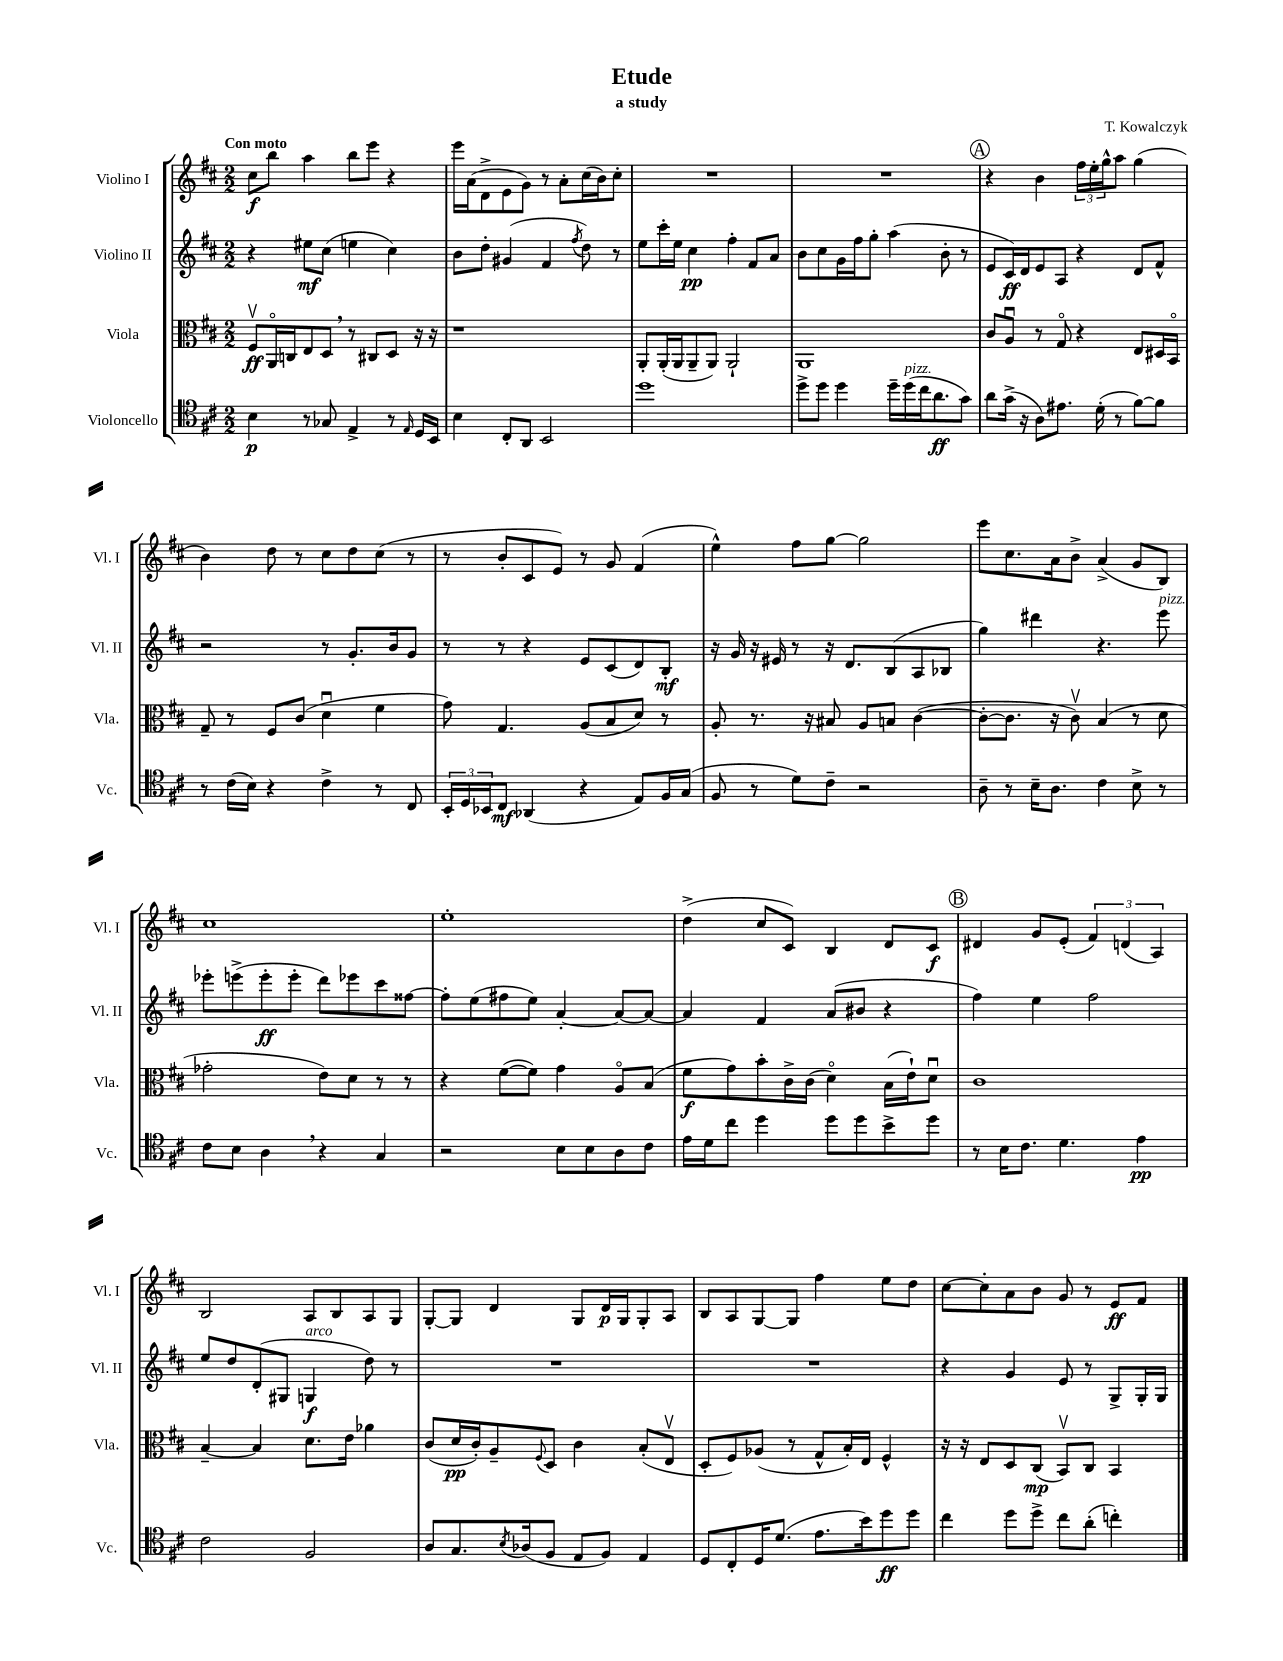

**kern	**dynam	**kern	**dynam	**kern	**dynam	**kern	**dynam
*part4	*part4	*part3	*part3	*part2	*part2	*part1	*part1
*staff4	*staff4	*staff3	*staff3	*staff2	*staff2	*staff1	*staff1
*I"Violoncello	*	*I"Viola	*	*I"Violino II	*	*I"Violino I	*
*I'Vc.	*	*I'Vla.	*	*I'Vl. II	*	*I'Vl. I	*
*clefC4	*	*clefC3	*	*clefG2	*	*clefG2	*
*k[f#c#]	*	*k[f#c#]	*	*k[f#c#]	*	*k[f#c#]	*
*M2/2	*	*M2/2	*	*M2/2	*	*M2/2	*
=1	=1	=1	=1	=1	=1	=1	=1
!	!	!	!	!	!	!LO:TX:a:B:t=Con moto	!
4B\	p	8F#v/L	ff	4r	.	8cc#\L	f
.	.	16AA/L	.	.	.	8bb\J	.
.	.	16Cn/J	.	.	.	.	.
8r	.	8E/	.	8ee#X\L	mf	4aa\	.
8G-X/	.	8D,/J	.	(8cc#\J	.	.	.
4E^/	.	8r	.	4een\	.	8bb\L	.
.	.	8C#X/L	.	.	.	8eee\J	.
8r	.	8D/J	.	4cc#\)	.	4r	.
16qqE/	.	.	.	.	.	.	.
16D/LL	.	16r	.	.	.	.	.
16BB/JJ	.	16r	.	.	.	.	.
=2	=2	=2	=2	=2	=2	=2	=2
4B\	.	1r	.	8b\L	.	16eee\LL	.
.	.	.	.	.	.	(16a\J	.
.	.	.	.	8dd'\J	.	8d^\	.
8C#'/L	.	.	.	(4g#X/	.	8e\	.
8AA/J	.	.	.	.	.	8g\J)	.
2BB/	.	.	.	4f#/	.	8r	.
.	.	.	.	.	.	8a'\L	.
.	.	.	.	8qff#/	.	.	.
.	.	.	.	8dd\)	.	(16cc#\L	.
.	.	.	.	.	.	16b\J)	.
.	.	.	.	8r	.	8cc#'\J	.
=3	=3	=3	=3	=3	=3	=3	=3
1dd	.	8AA'/L	.	8ee\L	.	1r	.
.	.	(16AA'/L	.	16ccc#'\L	.	.	.
.	.	16AA/J	.	16ee\JJ	.	.	.
.	.	8AA~/	.	4cc#\	pp	.	.
.	.	8AA/J)	.	.	.	.	.
.	.	2AA`/	.	4ff#'\	.	.	.
.	.	.	.	8f#/L	.	.	.
.	.	.	.	8a/J	.	.	.
=4	=4	=4	=4	=4	=4	=4	=4
8dd^\L	.	1AA	.	8b\L	.	1r	.
8dd\J	.	.	.	8cc#\	.	.	.
4dd\	.	.	.	16g\L	.	.	.
.	.	.	.	16ff#\J	.	.	.
.	.	.	.	8gg'\J	.	.	.
16dd~\LL	.	.	.	(4aa\	.	.	.
!LO:TX:a:i:t=pizz.	!	!	!	!	!	!	!
(16dd\	.	.	.	.	.	.	.
16cc#\J	.	.	.	.	.	.	.
8.a\	ff	.	.	.	.	.	.
.	.	.	.	8b'\	.	.	.
8g\J)	.	.	.	8r	.	.	.
!!LO:REH:place=s1:t=A
=5	=5	=5	=5	=5	=5	=5	=5
8a\L	.	8c#/L	.	8e/L	.	4r	.
(16g^\Jk	.	8Au/J	.	16c#/L)	ff	.	.
16r	.	.	.	16d/J	.	.	.
8A\L)	.	8r	.	8e/	.	4b\	.
8.e#X\J	.	8G/	.	8A/J	.	.	.
.	.	4r	.	4r	.	24ff#\LL	.
.	.	.	.	.	.	24ee'\	.
(16d'\	.	.	.	.	.	.	.
.	.	.	.	.	.	24gg^^\J	.
8r	.	.	.	.	.	8aa\J	.
[8f#\L)	.	8E/L	.	8d/L	.	(4gg\	.
8f#\J]	.	16D#X/L	.	8f#^^/J	.	.	.
.	.	16BB/JJ	.	.	.	.	.
!!LO:LB:g=z
=6	=6	=6	=6	=6	=6	=6	=6
8r	.	8G~/	.	2r	.	4b\)	.
(16c#\LL	.	8r	.	.	.	.	.
16B\JJ)	.	.	.	.	.	.	.
4r	.	8F#/L	.	.	.	8dd\	.
.	.	(8c#/J	.	.	.	8r	.
4c#^\	.	4du\	.	8r	.	8cc#\L	.
.	.	.	.	8.g'/L	.	8dd\	.
8r	.	4f#\	.	.	.	(8cc#\J	.
.	.	.	.	16b/k	.	.	.
8C#/	.	.	.	8g/J	.	8r	.
=7	=7	=7	=7	=7	=7	=7	=7
24BB'/LL	.	8g\)	.	8r	.	8r	.
24D/	.	.	.	.	.	.	.
24BB-X/J	.	.	.	.	.	.	.
8C#/J	mf	4.G/	.	8r	.	8b'/L	.
(4AA-X/	.	.	.	4r	.	8c#/	.
.	.	.	.	.	.	8e/J)	.
4r	.	(8A/L	.	8e/L	.	8r	.
.	.	8B/	.	(8c#/	.	8g/	.
8E/L)	.	8d/J)	.	8d/)	.	(4f#/	.
16F#/L	.	8r	.	8B'/J	mf	.	.
(16G/JJ	.	.	.	.	.	.	.
=8	=8	=8	=8	=8	=8	=8	=8
8F#/	.	8A'/	.	16r	.	4ee^^\)	.
.	.	.	.	16g/	.	.	.
8r	.	8.r	.	16r	.	.	.
.	.	.	.	16e#X/	.	.	.
8d\L)	.	.	.	8r	.	8ff#\L	.
.	.	16r	.	.	.	.	.
8c#~\J	.	8B#X/	.	16r	.	[8gg\J	.
.	.	.	.	8.d/L	.	.	.
2r	.	8A/L	.	.	.	2gg\]	.
.	.	8Bn/J	.	(8B/	.	.	.
.	.	([4c#\	.	8A/	.	.	.
.	.	.	.	8B-X/J	.	.	.
=9	=9	=9	=9	=9	=9	=9	=9
8A~\	.	8c#'\L_	.	4gg\)	.	8eee\L	.
8r	.	8.c#\J]	.	.	.	8.cc#\	.
16B~\KL	.	.	.	4ddd#X\	.	.	.
8.A\J	.	16r	.	.	.	16a\k	.
.	.	8c#v\)	.	.	.	8b^\J	.
4c#\	.	(4B/	.	4.r	.	(4a^/	.
8B^\	.	8r	.	.	.	8g/L	.
!	!	!	!	!LO:TX:a:i:t=pizz.	!	!	!
8r	.	8d\	.	8eee\	.	8B/J)	.
!!LO:LB:g=z
=10	=10	=10	=10	=10	=10	=10	=10
8c#\L	.	2g-X'\	.	8eee-X'\L	.	1cc#	.
8B\J	.	.	.	(8eeen^\	.	.	.
4A,\	.	.	.	8eee'\	ff	.	.
.	.	.	.	8eee'\J	.	.	.
4r	.	8e\L)	.	8ddd\L)	.	.	.
.	.	8d\J	.	8eee-X\	.	.	.
4G/	.	8r	.	8ccc#\	.	.	.
.	.	8r	.	[8ff##X\J	.	.	.
=11	=11	=11	=11	=11	=11	=11	=11
2r	.	4r	.	8ff##'\L]	.	1ee'	.
.	.	.	.	(8ee\	.	.	.
.	.	([8f#\L	.	8ff#X\	.	.	.
.	.	8f#\J])	.	8ee\J)	.	.	.
8B\L	.	4g\	.	[4a'/	.	.	.
8B\	.	.	.	.	.	.	.
8A\	.	8A/L	.	8a/L_	.	.	.
8c#\J	.	(8B/J	.	8a/J_	.	.	.
=12	=12	=12	=12	=12	=12	=12	=12
16e\LL	.	8f#\L	f	4a/]	.	(4dd^\	.
16d\J	.	.	.	.	.	.	.
8cc#\J	.	8g\)	.	.	.	.	.
4dd\	.	8b'\	.	4f#/	.	8cc#/L	.
.	.	16c#^\L	.	.	.	8c#/J)	.
.	.	(16c#\JJ	.	.	.	.	.
8dd\L	.	4d\)	.	(8a/L	.	4B/	.
8dd\	.	.	.	8b#X/J	.	.	.
8b^\	.	(16B\LL	.	4r	.	8d/L	.
.	.	16e`\J)	.	.	.	.	.
8dd\J	.	8du\J	.	.	.	8c#/J	f
!!LO:REH:place=s1:t=B
=13	=13	=13	=13	=13	=13	=13	=13
8r	.	1c#	.	4ff#\)	.	4d#X/	.
16B\KL	.	.	.	.	.	.	.
8.c#\J	.	.	.	.	.	.	.
.	.	.	.	4ee\	.	8g/L	.
4.d\	.	.	.	.	.	(8e'/J	.
.	.	.	.	2ff#\	.	6f#/)	.
.	.	.	.	.	.	(6dn/	.
4e\	pp	.	.	.	.	.	.
.	.	.	.	.	.	6A/)	.
!!LO:LB:g=z
=14	=14	=14	=14	=14	=14	=14	=14
2c#\	.	[4B~/	.	8ee/L	.	2B/	.
.	.	.	.	8dd/	.	.	.
.	.	4B/]	.	(8d'/	.	.	.
.	.	.	.	8G#X/J	.	.	.
!	!	!	!	!LO:TX:a:i:t=arco	!	!	!
2F#/	.	8.d\L	.	4Gn/	f	8A/L	.
.	.	.	.	.	.	8B/	.
.	.	16e\Jk	.	.	.	.	.
.	.	4a-X\	.	8dd\)	.	8A/	.
.	.	.	.	8r	.	8G/J	.
=15	=15	=15	=15	=15	=15	=15	=15
8A/L	.	(8c#/L	.	1r	.	[8G'/L	.
8.G/	.	16d/L	pp	.	.	8G/J]	.
.	.	16c#'/J)	.	.	.	.	.
.	.	8A~/	.	.	.	4d/	.
8qB/	.	.	.	.	.	.	.
(16A-X/k	.	.	.	.	.	.	.
.	.	8qqF#/	.	.	.	.	.
8F#/J	.	8D/J	.	.	.	.	.
8E/L	.	4c#\	.	.	.	8G/L	.
8F#/J)	.	.	.	.	.	16d/L	p
.	.	.	.	.	.	16G/J	.
4E/	.	(8B'/L	.	.	.	8G'/	.
.	.	8Ev/J	.	.	.	8A/J	.
=16	=16	=16	=16	=16	=16	=16	=16
8D/L	.	8D'/L	.	1r	.	8B/L	.
8C#'/	.	8F#/)	.	.	.	8A/	.
16D/K	.	(8A-X/J	.	.	.	[8G/	.
(8.d/J	.	.	.	.	.	.	.
.	.	8r	.	.	.	8G/J]	.
8.e\L	.	8G^^/L	.	.	.	4ff#\	.
.	.	16B'/L)	.	.	.	.	.
16b\k)	.	16E/JJ	.	.	.	.	.
8dd\	ff	4F#^^/	.	.	.	8ee\L	.
8dd\J	.	.	.	.	.	8dd\J	.
=17	=17	=17	=17	=17	=17	=17	=17
4cc#\	.	16r	.	4r	.	[8cc#\L	.
.	.	16r	.	.	.	.	.
.	.	8E/L	.	.	.	8cc#'\]	.
8dd\L	.	8D/	.	4g/	.	8a\	.
8dd^\J	.	(8C#/J	mp	.	.	8b\J	.
8cc#\L	.	8BBv/L)	.	8e/	.	8g/	.
(8a'\J	.	8C#/J	.	8r	.	8r	.
4ccn'\)	.	4BB/	.	8G^/L	.	8e/L	ff
.	.	.	.	16G'/L	.	8f#/J	.
.	.	.	.	16G/JJ	.	.	.
==	==	==	==	==	==	==	==
*-	*-	*-	*-	*-	*-	*-	*-
